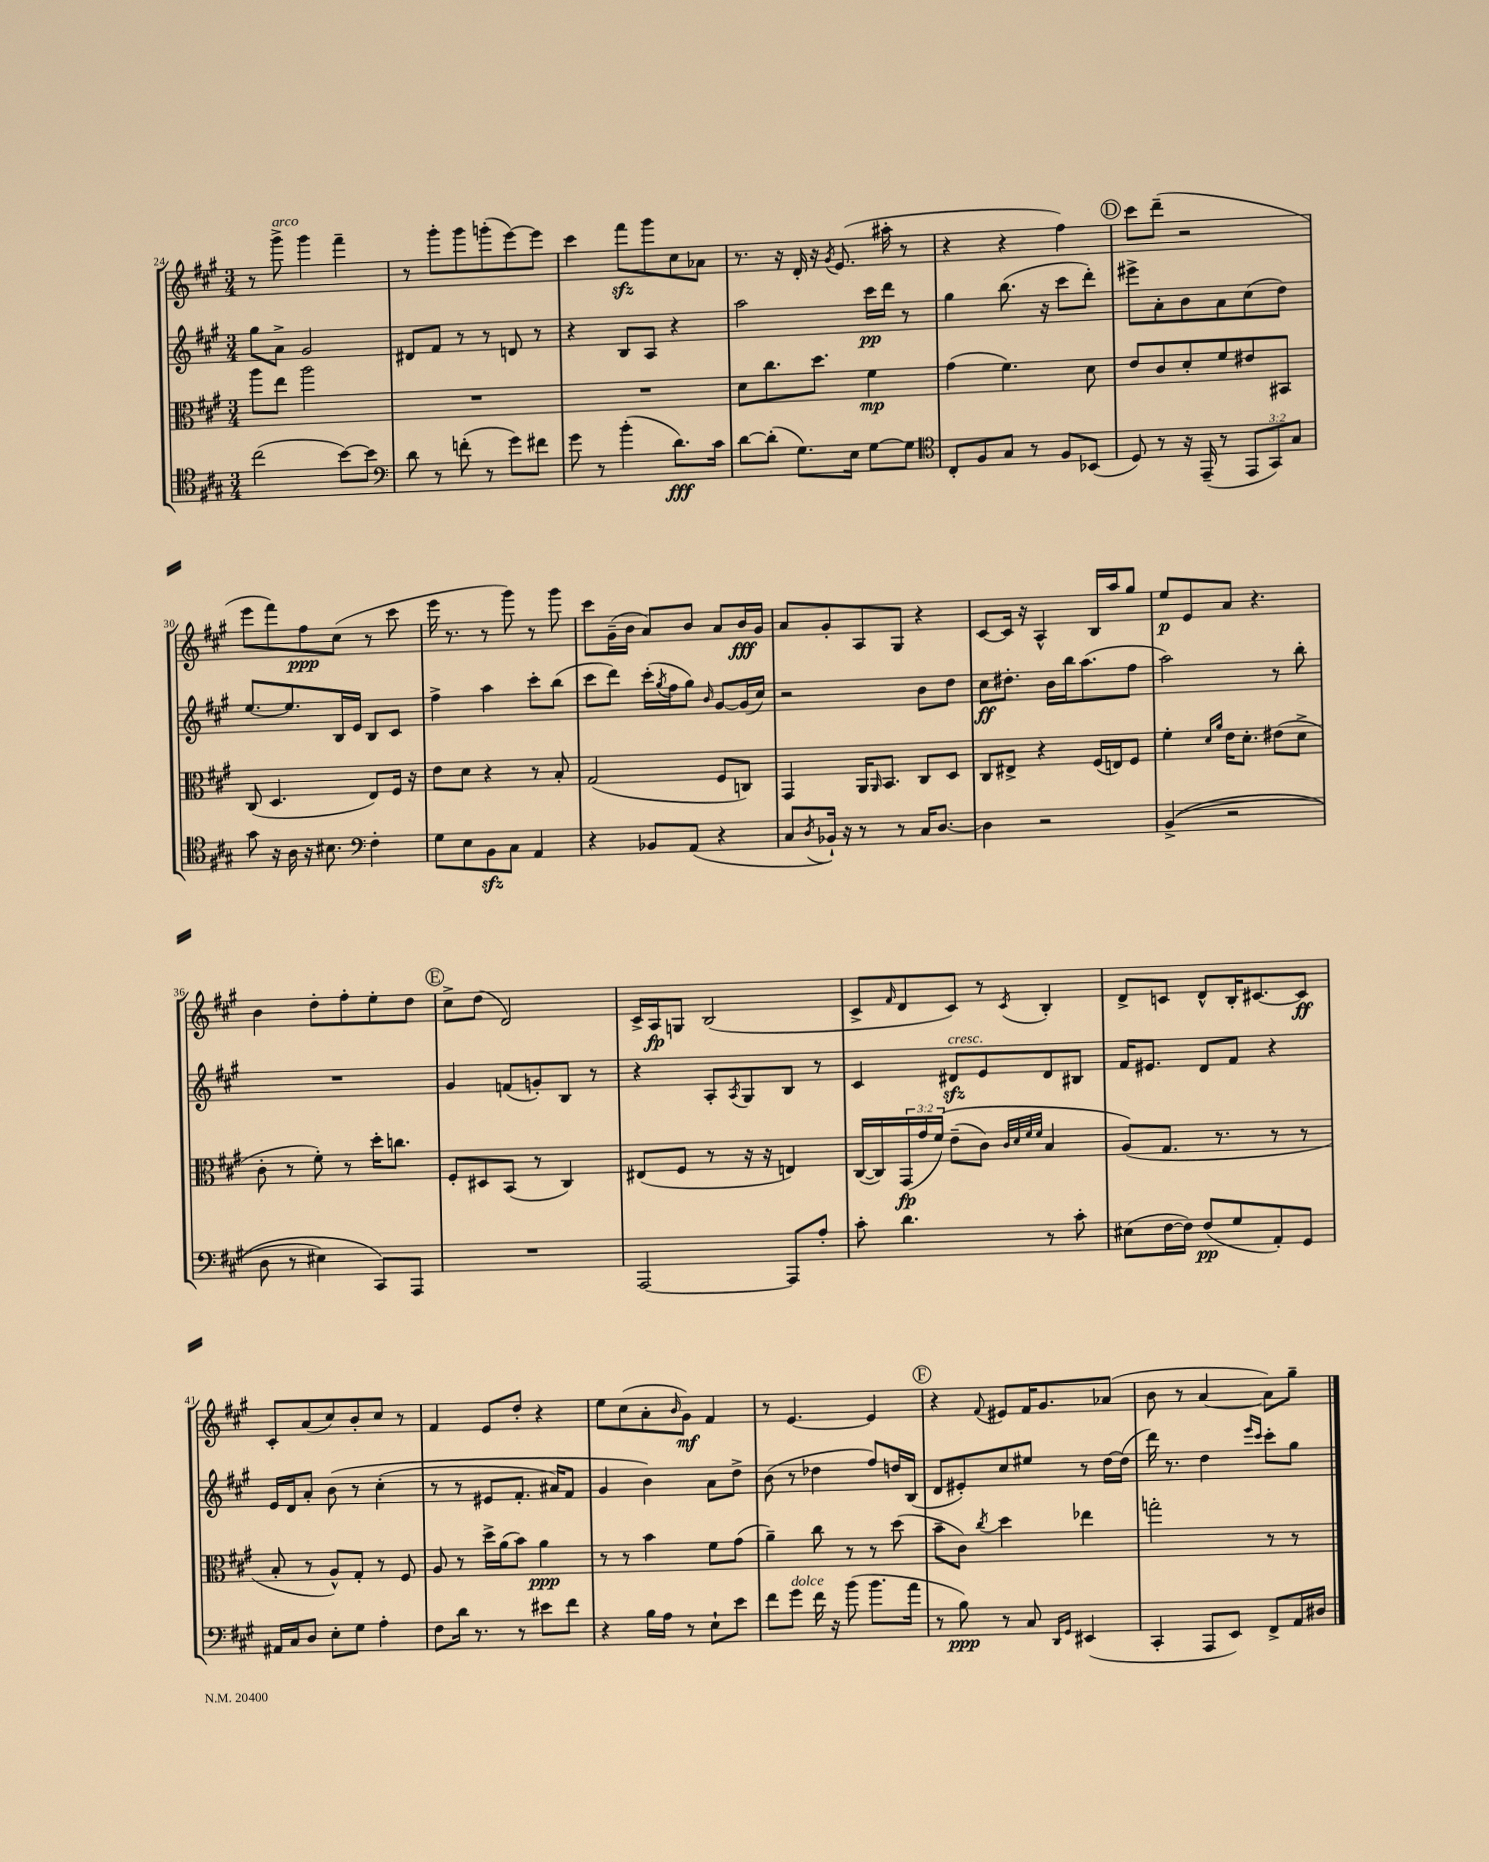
<<
\new StaffGroup <<
\new Staff = "s0" {
    \clef treble \key a \major \numericTimeSignature \time 3/4
    r8 gis'''8->^\markup { \italic "arco" } gis'''4 fis'''4-- |
    r8 gis'''8-. gis'''8 g'''8-.( e'''8~) e'''8 |
    cis'''4 fis'''8\sfz gis'''8 cis''8 aes'8 |
    r8. r16 d'16-. r16 \acciaccatura { gis'8 } e'8.( ais''16-. r8 |
    r4 r4 fis''4) |
    \mark \markup { \circle "D" } cis'''8 d'''8--( r2 |
    e'''8 fis'''8) fis''8\ppp cis''8( r8 cis'''8 |
    e'''16 r8. r8 gis'''8) r8 gis'''8 |
    cis'''8 gis'16--( b'16 a'8) b'8 a'8 b'16\fff gis'16 |
    a'8 gis'8-. a8 gis8 r4 |
    cis'8~ cis'16 r16 a4-^ b16 a''16 gis''8 |
    e''8\p e'8 a'8 r4. |
    b'4 d''8-. fis''8-. e''8-. d''8 |
    \mark \markup { \circle "E" } cis''8-> d''8( d'2) |
    cis'16-> a16\fp g8 b2( |
    cis'8-> \grace { fis'16 } d'8 cis'8) r8 \acciaccatura { cis'8 } b4-. |
    d'8-> c'8 d'8-^ b16-. cis'8.~ cis'8\ff |
    cis'8-. a'8( cis''8) b'8-. cis''8 r8 |
    fis'4 e'8 d''8-. r4 |
    e''8 cis''8( a'8-. \grace { b'16 } gis'8\mf) fis'4 |
    r8 e'4.~ e'4 |
    \mark \markup { \circle "F" } r4 \appoggiatura { fis'8 } eis'8 fis'16 gis'8. aes'8( |
    b'8 r8 a'4~ a'8) gis''8-- \bar "|." |
}
\new Staff = "s1" {
    \clef treble \key a \major \numericTimeSignature \time 3/4
    gis''8 a'8-> gis'2 |
    dis'8 fis'8 r8 r8 d'8 r8 |
    r4 b8 a8 r4 |
    a''2 cis'''16\pp d'''16 r8 |
    gis''4 b''8.( r16 cis'''8 d'''8-.) |
    \mark \markup { \circle "D" } eis'''8-> a'8-. b'8 a'8 cis''8( d''8) |
    e''8.~ e''8. b16 e'16 b8 cis'8 |
    fis''4-> a''4 cis'''8-. b''8( |
    cis'''8 d'''8) cis'''16-.( \acciaccatura { gis''8 } fis''16 gis''8) \grace { b'16 } gis'8~ gis'16( cis''16) |
    r2 b'8 d''8 |
    cis''8\ff dis''8.-. b'16 b''16 a''8.( fis''8 |
    a''2) r8 b''8-. |
    R2. |
    \mark \markup { \circle "E" } gis'4 f'8( g'8-.) b8 r8 |
    r4 a8-. \acciaccatura { a8 } gis8 b8 r8 |
    cis'4 dis'8\sfz^\markup { \italic "cresc." } e'8 dis'8 bis8 |
    fis'16 eis'8. d'8 fis'8 r4 |
    e'16 d'16 a'8-. b'8\( r8 cis''4-.( |
    r8 r8 eis'8 fis'8.-. ais'16) fis'8 |
    gis'4 b'4\) a'8 d''8-> |
    b'8( r8 des''4 fis''8) d''16 b16( |
    \mark \markup { \circle "F" } d'8 eis'8-.) cis''8 eis''8 r8 d''16~ d''16( |
    d'''16) r8. d''4 \grace { e'''16 cis'''16 } cis'''8-. gis''8 \bar "|." |
}
\new Staff = "s2" {
    \clef alto \key a \major \numericTimeSignature \time 3/4 \override Staff.TupletNumber.text = #tuplet-number::calc-fraction-text
    a''8 e''8 a''2 |
    R2. |
    R2. |
    d'8 cis''8. d''8. fis'4\mp |
    gis'4( fis'4.) d'8 |
    \mark \markup { \circle "D" } e'8 cis'8 d'8-. fis'8 eis'8 bis,8 |
    cis8( d4. e8) fis16 r16 |
    e'8 d'8 r4 r8 b8-. |
    gis2( fis8 c8) |
    gis,4 a,16 \grace { a,16 } b,8. cis8 d8 |
    cis8 eis8-> r4 fis16( e16) fis8 |
    fis'4-. \grace { d'16 a'16 } e'16 d'8.-. eis'8( d'8-> |
    cis'8-. r8 fis'8-.) r8 d''16-. c''8. |
    \mark \markup { \circle "E" } fis8-. dis8 b,8( r8 cis4) |
    eis8( fis8 r8 r16 r16 e4) |
    cis16~( cis16) \tuplet 3/2 { gis,16\fp( gis'16 fis'16)\( } e'8--( cis'8) \grace { cis'32 d'32 fis'32 fis'32 } b4 |
    a8(\) gis8. r8. r8 r8 |
    b8-. r8 a8-^) gis8-. r8 fis8 |
    a8 r8 d''16-> a'16( b'8) a'4\ppp |
    r8 r8 b'4 fis'8 gis'8( |
    a'4--) cis''8 r8 r8 d''8( |
    \mark \markup { \circle "F" } b'8-- cis'8) \acciaccatura { cis''8 } d''4 ees''4 |
    g''2-. r8 r8 \bar "|." |
}
\new Staff = "s3" {
    \clef tenor \key a \major \numericTimeSignature \time 3/4 \override Staff.TupletNumber.text = #tuplet-number::calc-fraction-text
    cis''2( b'8~) b'8 |
    \clef bass d'8 r8 f'8-.( r8 gis'8) fis'8 |
    gis'8 r8 b'4-.( d'8.\fff) cis'16 |
    d'8~ d'8-.( gis8.) e16 gis8~ gis8 |
    \clef tenor cis8-. fis8 gis8 r8 fis8 bes,8( |
    \mark \markup { \circle "D" } d8) r8 r16 e,16--( r8 \tuplet 3/2 { e,8 gis,8) gis8 } |
    gis'8 r16 a16 r16 bis8. \clef bass fis4-. |
    gis8 e8 b,8\sfz cis8 a,4 |
    r4 bes,8 a,8( r4 |
    cis8 \acciaccatura { d8 } bes,16-!) r16 r8 r8 cis16 d8.~ |
    d4 r2 |
    b,4->(\( r2 |
    d8 r8 eis4) cis,8\) a,,8 |
    \mark \markup { \circle "E" } R2. |
    a,,2~ a,,8 a8-. |
    cis'8-. d'4. r8 cis'8-. |
    eis8( fis16~ fis16) fis8\pp( gis8 a,8-.) gis,8 |
    ais,16 cis16 d8 e8-. gis8 a4-. |
    fis8 d'16 r8. r8 eis'8 fis'8 |
    r4 b16 a16 r8 e8-! e'8 |
    fis'8 gis'8^\markup { \italic "dolce" } fis'16 r16 b'8( b'8. a'16 |
    \mark \markup { \circle "F" } r8 b8\ppp) r8 cis8 \grace { d,16 gis,16 } eis,4( |
    cis,4-. a,,8 e,8) fis,8-> a,16 dis16 \bar "|." |
}
>>
>>
\layout { \context { \Score currentBarNumber = #24 } }
